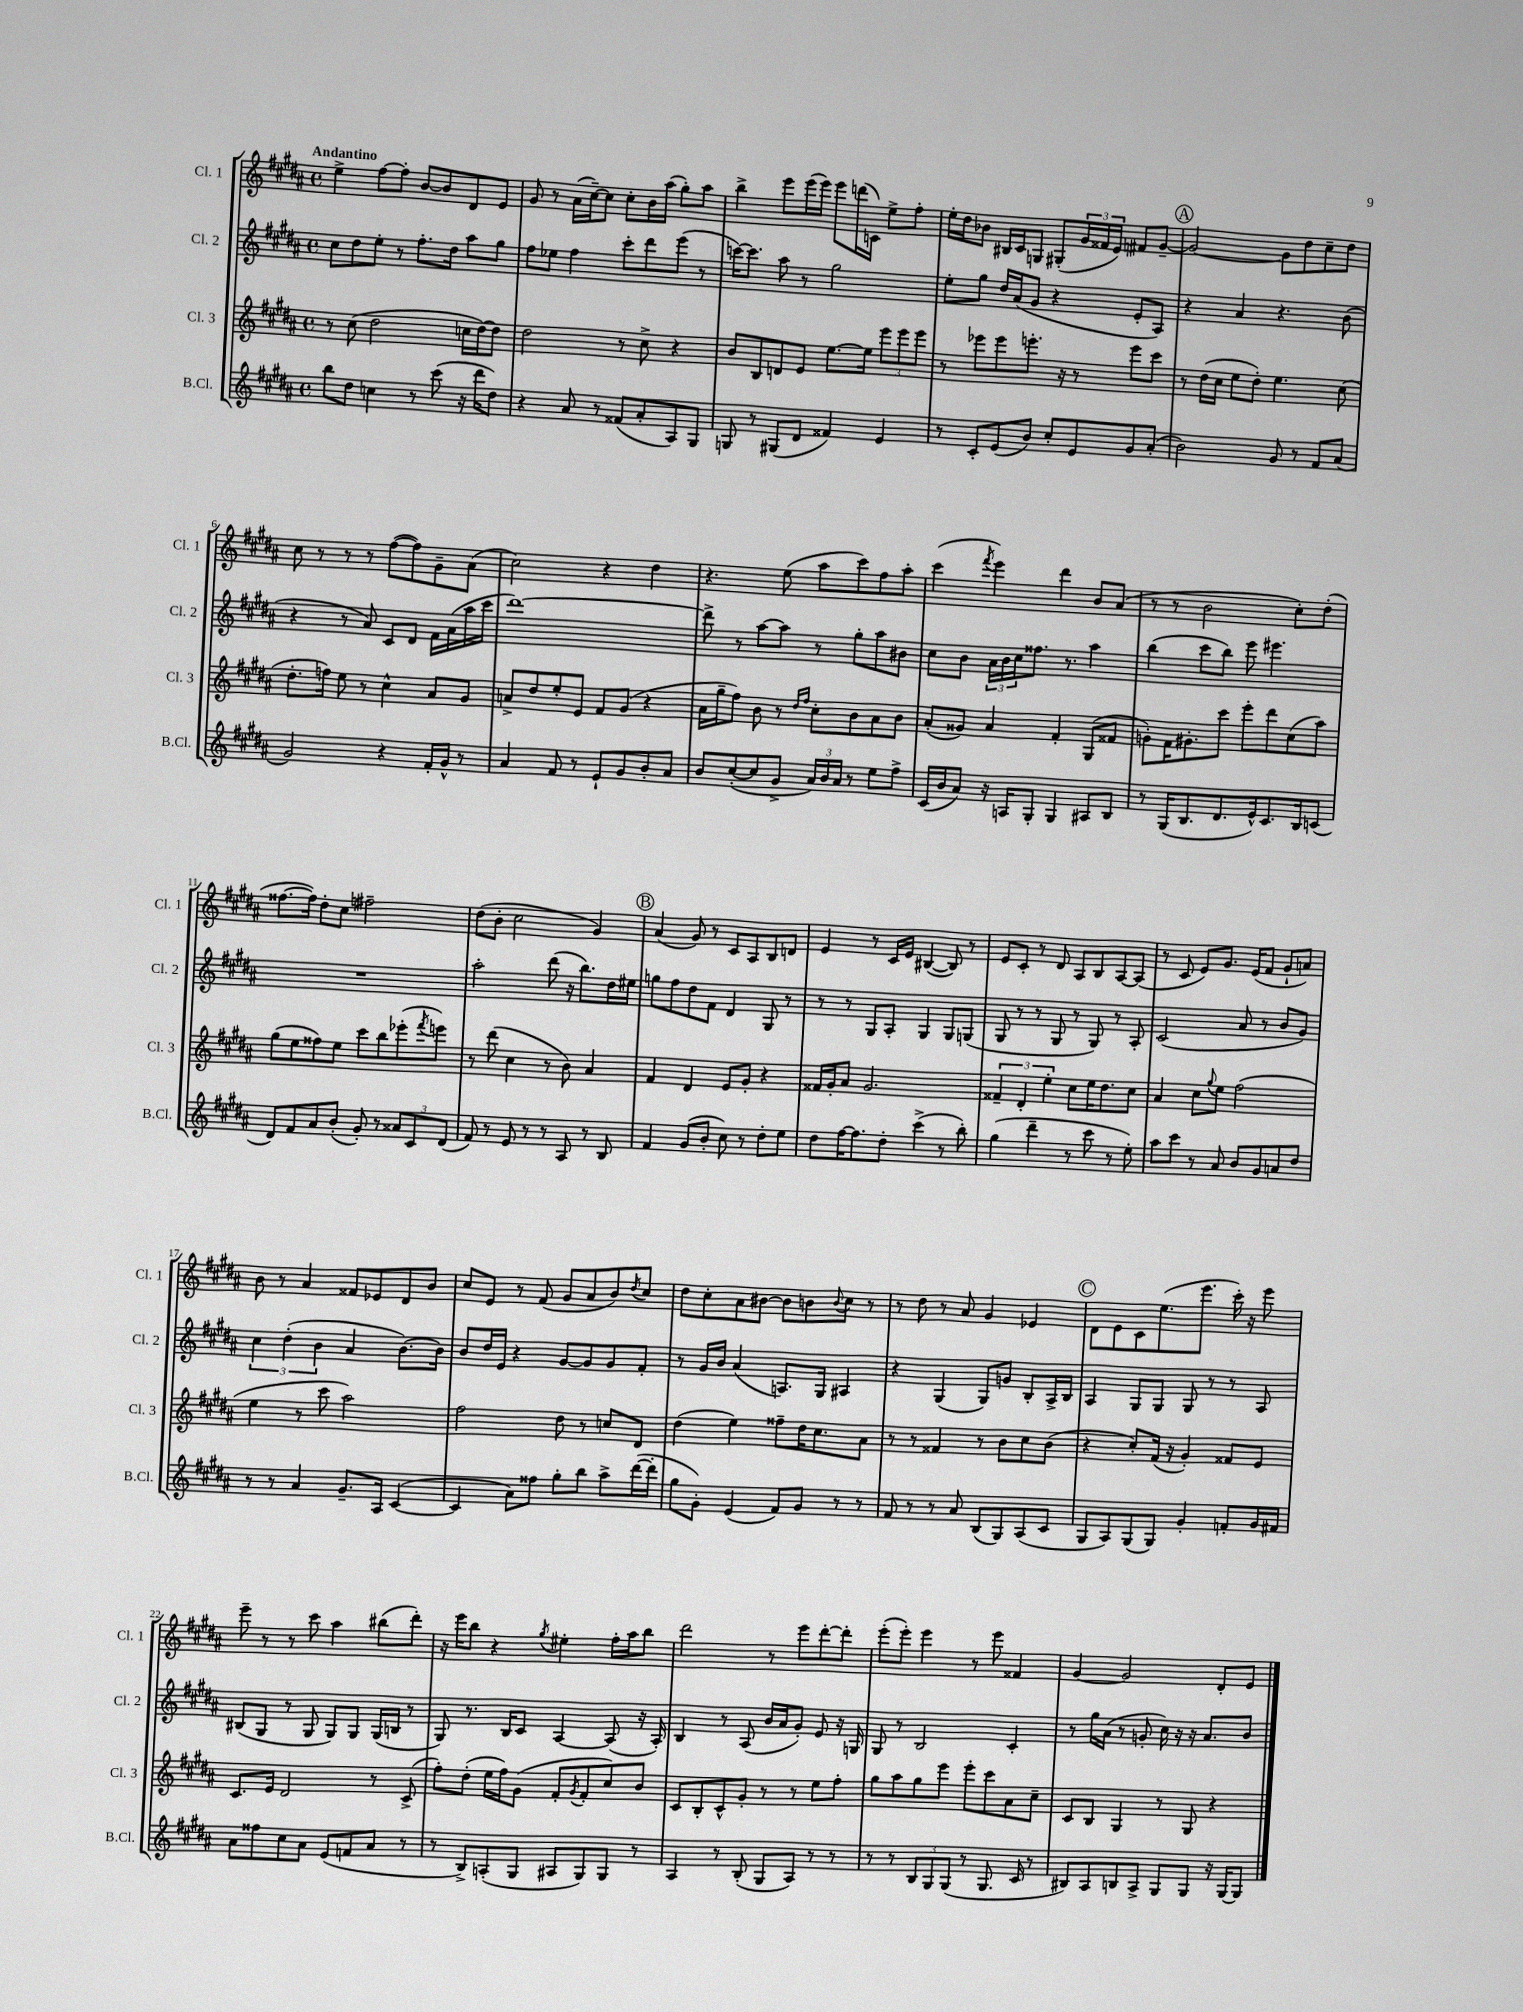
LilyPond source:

<<
\new StaffGroup <<
\new Staff = "s0" \with { instrumentName = "Cl. 1" shortInstrumentName = "Cl. 1" } {
    \clef treble \key b \major \defaultTimeSignature \time 4/4 \tempo "Andantino"
    e''4-> fis''8~ fis''8-. b'8~ b'8 dis'8 e'8 |
    gis'8 r8 ais'16( cis''16~--) cis''8 cis''8-. b'16 ais''16( gis''8-.) ais''8 |
    b''4-> e'''8 e'''16( e'''16) e'''8 d'''16( c'16) e''8-> fis''8-. |
    e''16-. dis''16 bes'8 bis16 cis'16 g8 gis8-.( \tuplet 3/2 { gis'16 fisis'16 e'16) } fis'8 gis'8~-- |
    \mark \markup { \circle "A" } gis'2~ gis'8 dis''8 cis''8-- dis''8 |
    cis''8 r8 r8 r8 fis''8~( fis''8) gis'8-- ais'8( |
    cis''2) r4 dis''4 |
    r4. e''8( ais''8 cis'''8) fis''8 ais''8-. |
    cis'''4( \acciaccatura { fis'''8 } e'''4) dis'''4 b'8 ais'8( |
    r8 r8 b'2 cis''8-.) dis''8-.( |
    fisis''8.~ fisis''16) dis''8-. cis''8 fis''2-- |
    dis''8( b'8-. cis''2 gis'4) |
    \mark \markup { \circle "B" } ais'4( gis'8) r8 cis'8 ais8 b8 d'8 |
    e'4 r8 cis'16 e'16 bis4~( bis8) r8 |
    e'8 cis'8-. r8 dis'8 ais8 b8 ais8~ ais8( |
    r8 cis'8 e'8) gis'8. e'16( fis'8 gis'8-! a'8) |
    b'8 r8 ais'4 fisis'8 ees'8 dis'8 b'8 |
    cis''8 e'8 r8 fis'8( gis'8 ais'8 b'8) \acciaccatura { dis''8 } cis''8 |
    dis''8 cis''8-. ais'8 bis'8~ bis'8 b'8 \appoggiatura { b'8 } cis''8 r8 |
    r8 dis''8 r8 ais'8 gis'4 ees'4 |
    \mark \markup { \circle "C" } dis'8 e'8 cis'8 e''8.( e'''8. cis'''16-.) r16 e'''8 |
    e'''8-- r8 r8 cis'''8 ais''4 bis''8( dis'''8-.) |
    r16 e'''16 b''8 r4 \acciaccatura { gis''8 } eis''4-. fis''16-. ais''16 b''8 |
    dis'''2 r8 e'''8 dis'''8~-. dis'''8-. |
    e'''8-.( e'''8-.) e'''4 r8 e'''8 fisis'4 |
    gis'4~ gis'2 dis'8-. e'8 \bar "|." |
}
\new Staff = "s1" \with { instrumentName = "Cl. 2" shortInstrumentName = "Cl. 2" } {
    \clef treble \key b \major \defaultTimeSignature \time 4/4
    cis''8 dis''8 e''8-. r8 fis''8.-. dis''16 ais''8 gis''8 |
    fis''8 ees''8 fis''4 cis'''8-. dis'''8 e'''8( r8 |
    c'''16~) c'''8. ais''8 r8 gis''2 |
    e''8-. gis''8 dis''16 ais'16( gis'8 r4 e'8-. ais8) |
    \mark \markup { \circle "A" } r4 ais'4 r4. b'8( |
    r4 r8 ais'8) cis'8 dis'8 fis'16 ais'16( ais''16 cis'''16 |
    dis'''1~) |
    dis'''8-> r8 ais''8~ ais''8 r8 gis''8-. ais''8 bis'8 |
    cis''8 b'8 \tuplet 3/2 { ais'16 b'16 cis''16 } fisis''8. r8. ais''4 |
    b''4( cis'''8 b''8) e'''8 eis'''4. |
    R1 |
    ais''2-. dis'''8( r16 b''8.) dis''16 eis''16 |
    \mark \markup { \circle "B" } g''8 fis''8 dis''8 fis'8 dis'4 gis8 r8 |
    r8 r8 gis8 ais8-. gis4 gis8 g8( |
    gis8 r8 r8 gis8 r8 gis8) r8 ais8-. |
    cis'2( ais'8 r8 b'8 gis'8) |
    \tuplet 3/2 { cis''4 dis''4-.( b'4 } ais'4 b'8.~) b'16 |
    b'8 dis''16 e'16 r4 gis'8~ gis'8 gis'8 fis'8-. |
    r8 gis'16 b'16 ais'4( a8.) gis16 ais4 |
    r4 gis4( gis8) g'8 b8-. ais16-> b16 |
    \mark \markup { \circle "C" } ais4 gis8 gis8 gis8 r8 r8 ais8 |
    bis8( gis8 r8 gis8 gis8) gis8 gis16( b16 r8 |
    gis8) r8. b16 cis'8 ais4~ ais8( r16 ais16-.) |
    b4 r8 ais8( b'16 ais'16 gis'8-.) e'8 r16 g16 |
    gis8 r8 b2 cis'4-. |
    r8 gis''16 ais'16( r8 g'8-. cis''16) r16 r16 ais'8. b'8 \bar "|." |
}
\new Staff = "s2" \with { instrumentName = "Cl. 3" shortInstrumentName = "Cl. 3" } {
    \clef treble \key b \major \defaultTimeSignature \time 4/4
    r8 cis''8( dis''2 c''16 dis''16~) dis''8 |
    dis''2 r8 cis''8-> r4 |
    b'8 b8 d'8 e'8 e''8.~ e''16 \tuplet 3/2 { e'''8 e'''8 e'''8 } |
    r8 ees'''8 ees'''8 e'''8.-. r16 r8 e'''8 cis'''8 |
    \mark \markup { \circle "A" } r8 dis''16( cis''16 e''8 dis''8-.) e''4. cis''8( |
    dis''8.-. f''16) e''8 r8 cis''4-^ ais'8 gis'8 |
    a'8-> dis''8 e''8-. e'8 fis'8 gis'8( r4 |
    ais'16 gis''16-- fis''8) b'8 r8 \grace { dis''16 fis''16 } cis''8-. b'8 ais'8 b'8 |
    ais'8-.( gisis'8) ais'4 fis'4-. gis8( fisis'8 |
    g'8-.) fis'16 gis'8.-. cis'''8 e'''8-. dis'''8 cis''8( ais''8) |
    gis''8( e''8 fisis''8) e''8 cis'''8 b''8 ees'''8-.( \acciaccatura { fis'''8 } e'''8) |
    r8 dis'''8( cis''4 r8 b'8) ais'4 |
    \mark \markup { \circle "B" } fis'4 dis'4 e'8 gis'8-. r4 |
    fisis'16 gis'16-. ais'8 gis'2. |
    \tuplet 3/2 { fisis'4-- dis'4-. e''4-. } cis''8 e''16 dis''8. cis''8 |
    ais'4 cis''8 \appoggiatura { gis''8 } e''8 fis''2( |
    e''4 r8 cis'''8 ais''2) |
    fis''2 dis''8 r8 c''8 dis'8 |
    dis''4( e''4) fisis''8-- dis''16 cis''8. ais'8 |
    r8 r8 fisis'4 r8 b'8 cis''8 b'8( |
    \mark \markup { \circle "C" } r4 cis''8-.) fis'16( r16 gis'4-.) fisis'8 e'8 |
    cis'8. e'16 dis'2 r8 cis'8->( |
    fis''8-.) dis''8-.( e''16 fis''16) gis'8( fis'8-. \acciaccatura { gis'8 } fis'8-. cis''8) b'8 |
    cis'8 b8-. cis'8-^ gis'8-. r8 r8 e''8 fis''8-. |
    gis''8 ais''8 gis''8 e'''8 e'''8-. cis'''8 ais'8 cis''8-- |
    cis'8 b8 gis4 r8 gis8 r4 \bar "|." |
}
\new Staff = "s3" \with { instrumentName = "B.Cl." shortInstrumentName = "B.Cl." } {
    \clef treble \key b \major \defaultTimeSignature \time 4/4
    b''8 dis''8 c''4 r8 cis'''8( r16 dis'''16 dis''8) |
    r4 ais'8 r8 fisis'8( ais'8-. ais8) gis8 |
    g8 r8 gis8( dis'8 fisis'4) e'4 |
    r8 cis'8-. e'8( b'8) cis''8-. e'8 gis'8 ais'8-.( |
    \mark \markup { \circle "A" } b'2) gis'8 r8 fis'8 ais'8( |
    gis'2) r4 fis'16-. gis'16-^ r8 |
    ais'4 fis'8 r8 e'8-! gis'8 b'8-. ais'8 |
    b'8 cis''8~-.( cis''8 gis'8-> \tuplet 3/2 { ais'16) b'16 ais'16 } r8 e''8 fis''8-> |
    cis'16( b'16 ais'8) r16 a16 gis8-. gis4 ais8 b8 |
    r8 gis16( b8. dis'8. e'16-^) cis'8. b16 c'8( |
    dis'8) fis'8 ais'8 b'8-.( gis'8-.) r8 \tuplet 3/2 { aisis'8 cis'8 dis'8( } |
    fis'8) r8 e'8 r8 r8 ais8 r8 b8 |
    \mark \markup { \circle "B" } fis'4 gis'8( b'8-. cis''8) r8 dis''8-. e''8 |
    dis''8 fis''16~ fis''8. dis''8-. cis'''4->( r8 b''8-.) |
    gis''4( dis'''4-- r8 cis'''8 r8 e''8-.) |
    ais''8 cis'''8 r8 ais'8 b'8 gis'8 a'8 dis''8 |
    r8 r8 ais'4 gis'8.-- ais16 cis'4~( |
    cis'4 ais'8) fisis''8 gis''8-. b''8 ais''8-> dis'''16~( dis'''16-. |
    gis''8 gis'8-.) e'4( fis'8) gis'8 r8 r8 |
    fis'8 r8 r8 ais'8 b8( gis8) ais8( cis'8 |
    \mark \markup { \circle "C" } gis8 ais8) gis8( gis8) gis'4-. f'8-. gis'16 fis'16 |
    ais'8 fisis''8 cis''8 ais'8 e'8( f'8 ais'8 r8 |
    r8 b8->) a8-.( gis8 ais8 gis8) gis8 r8 |
    ais4 r8 b8-.( gis8 ais8) r8 r8 |
    r8 r8 \tuplet 3/2 { b8 gis8 gis8( } r8 gis8. cis'16 r8 |
    bis8) ais8 b8 ais8-> gis8 gis8 r16 gis16~ gis8 \bar "|." |
}
>>
>>
